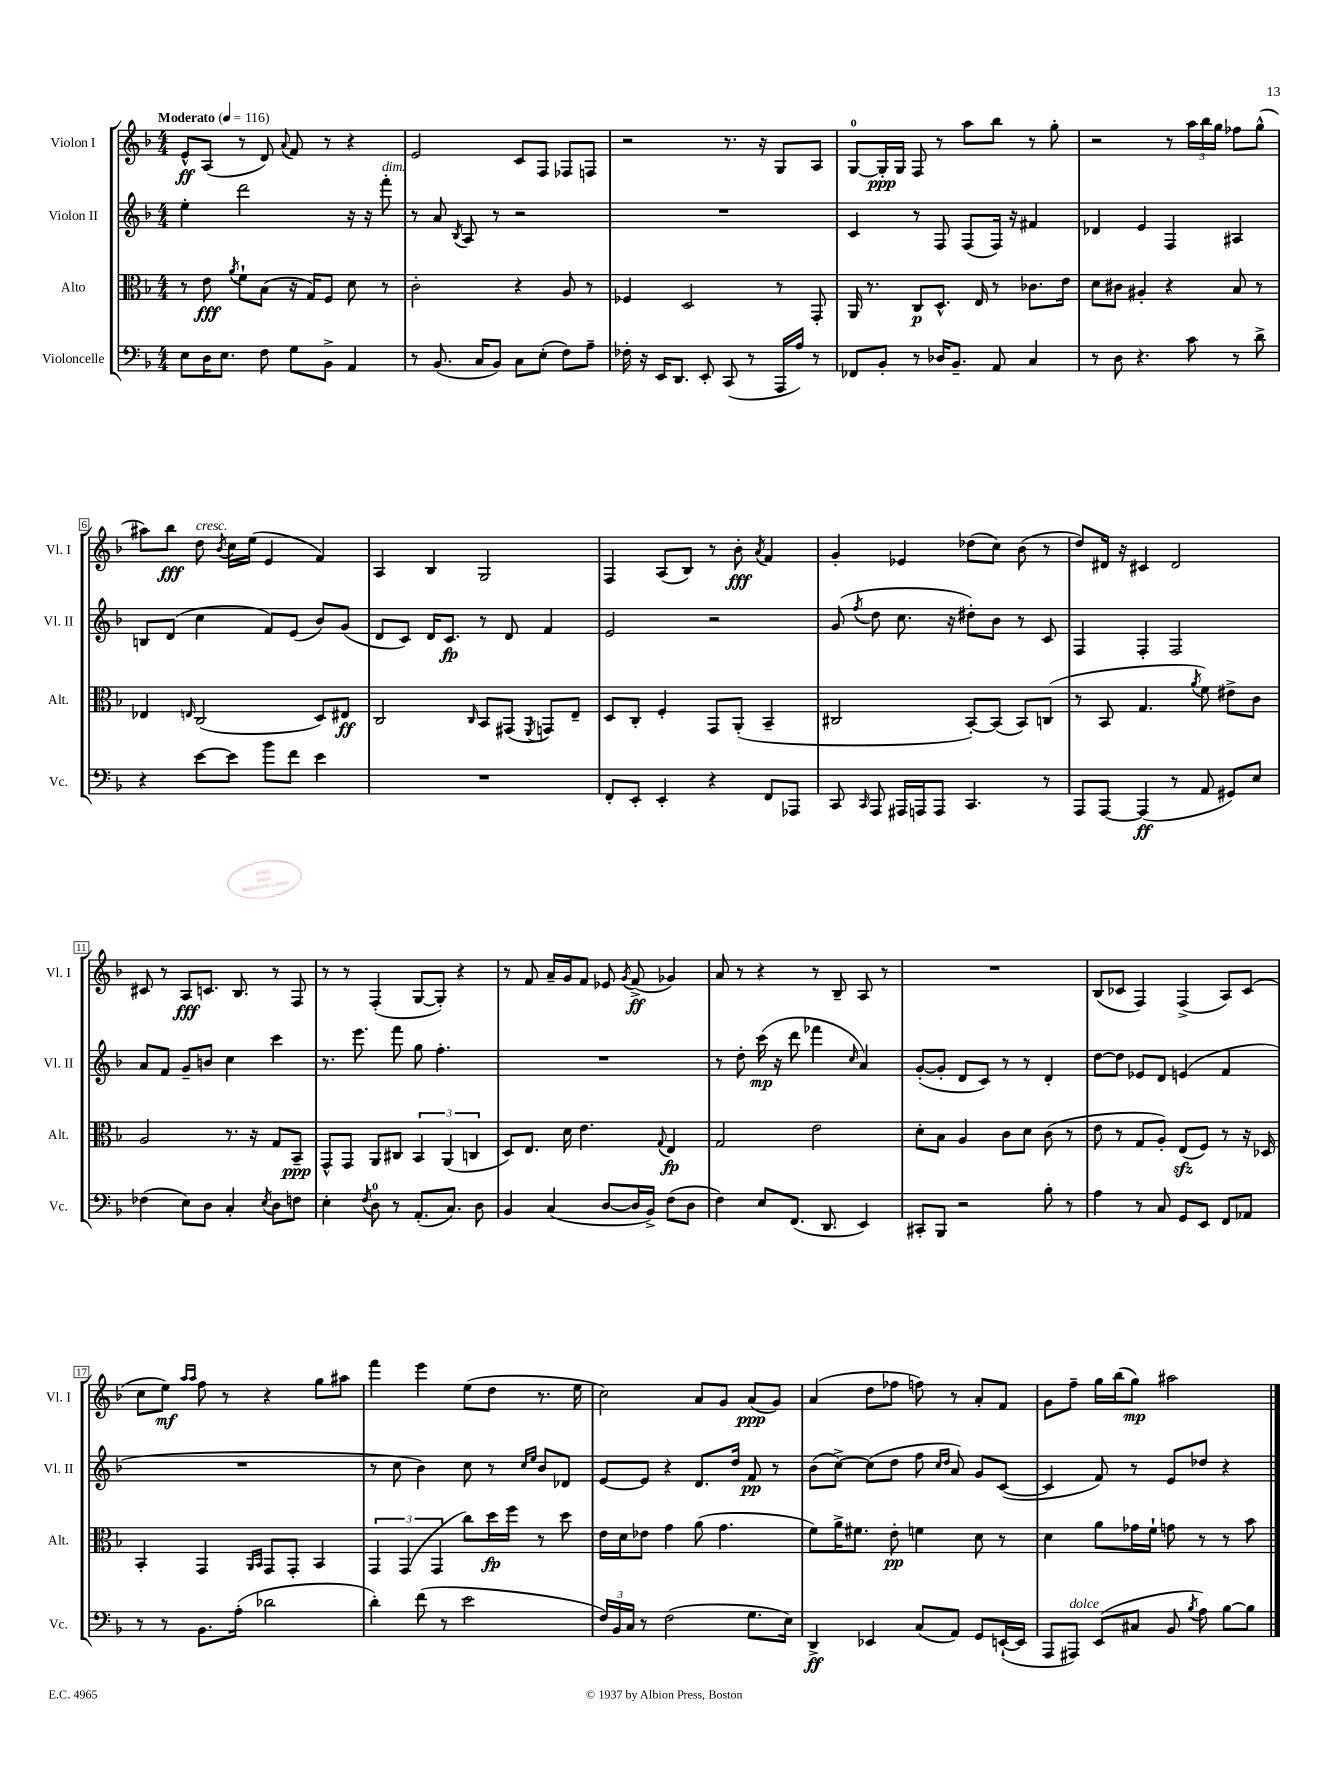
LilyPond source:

<<
\new StaffGroup <<
\new Staff = "s0" \with { instrumentName = "Violon I" shortInstrumentName = "Vl. I" } {
    \clef treble \key f \major \numericTimeSignature \time 4/4 \tempo "Moderato" 4 = 116
    \autoBeamOff e'8[-^\ff a8]( r8 d'8) \appoggiatura { a'8 } f'8 r8 r4 |
    e'2 c'8[ f8] fes8[ f8] |
    r2 r8. r16 g8[ a8] |
    g8[-0~ g16-.\ppp g16] f8 r8 a''8[ bes''8] r8 g''8-. |
    r2 r8 \tuplet 3/2 { a''16[ bes''16 g''16] } fes''8[ g''8]-^( |
    ais''8[) bes''8]\fff d''8^\markup { \italic "cresc." } \acciaccatura { bes'8 } c''16[ e''16]( e'4 f'4) |
    a4 bes4 g2 |
    f4 a8[( bes8]) r8 bes'8-.\fff \acciaccatura { a'8 } f'4 |
    g'4-. ees'4 des''8[( c''8]) bes'8( r8 |
    d''8[) dis'16] r16 cis'4 dis'2 |
    cis'8 r8 a8[\fff c'8.] bes8. r8 f8 |
    r8 r8 f4-.( g8[~ g8]-.) r4 |
    r8 f'8 a'16[-- g'16 f'8] ees'8 \acciaccatura { g'8 } f'8->\ff( ges'4) |
    a'8 r8 r4 r8 bes8-- a8 r8 |
    R1 |
    bes8[( ces'8] f4) f4->( a8[) ces'8]( |
    c''8[ e''8]\mf) \grace { a''16[ a''16] } f''8 r8 r4 g''8[ ais''8] |
    f'''4 e'''4 e''8[( d''8] r8. e''16 |
    c''2) a'8[ g'8] a'8[\ppp( g'8]) |
    a'4( d''8[ fes''8] f''8) r8 a'8[-. f'8] |
    g'8[ f''8]-- g''16[ bes''16( g''8]\mp) ais''2 \bar "|." |
}
\new Staff = "s1" \with { instrumentName = "Violon II" shortInstrumentName = "Vl. II" } {
    \clef treble \key f \major \numericTimeSignature \time 4/4
    \autoBeamOff e''4-. d'''2 r16 r16 f'''8-.^\markup { \italic "dim." } |
    r8 a'8 \acciaccatura { bes8 } a8 r8 r2 |
    R1 |
    c'4 r8 f8 f8[( f16]) r16 fis'4 |
    des'4 e'4 f4 ais4 |
    b8[ d'8]( c''4 f'8[) e'8]( bes'8[) g'8]( |
    d'8[ c'8]) d'16[ c'8.]\fp r8 d'8 f'4 |
    e'2 r2 |
    g'8( \acciaccatura { f''8 } d''8 c''8. r16 dis''8[-.) bes'8] r8 c'8 |
    f4 f4-. f2 |
    a'8[ f'8] g'8[-- b'8] c''4 c'''4 |
    r8. e'''8. f'''8 g''8 f''4.-. |
    R1 |
    r8 d''8-. c'''16\mp( r16 d'''8 fes'''4 \grace { c''16 } a'4) |
    g'8[~-.( g'8]-. d'8[ c'8]) r8 r8 d'4-. |
    d''8[~ d''8] ees'8[ d'8] e'4( f'4 |
    R1 |
    r8 c''8 bes'4) c''8 r8 \grace { c''16[ e''16] } bes'8[ des'8] |
    e'8[~ e'8] r4 d'8.[ d''16] f'8\pp r8 |
    bes'8[( c''8]~->) c''8[( d''8] f''8 \grace { c''16[ d''16] } a'8) g'8[ c'8]~( |
    c'4 f'8) r8 e'8[ des''8] r4 \bar "|." |
}
\new Staff = "s2" \with { instrumentName = "Alto" shortInstrumentName = "Alt." } {
    \clef alto \key f \major \numericTimeSignature \time 4/4
    \autoBeamOff r8 e'8\fff \acciaccatura { a'8 } f'8[-! bes8]( r16 g16[) f8] d'8 r8 |
    c'2-. r4 a8 r8 |
    fes4 d2 r8 g,8-. |
    a,16 r8. c8[\p d8.]-^ e16 r8 ces'8.[ e'16] |
    d'8[ cis'8] ais4-. r4 bes8 r8 |
    ees4 \grace { e16 } c2( d8[) eis8]\ff |
    c2 \grace { c16 } bes,8[ gis,8]( \acciaccatura { f,8 } g,8[) e8]-- |
    d8[ c8]-. f4-. g,8[ a,8]-.( bes,4-- |
    cis2 bes,8[~-.) bes,8]( bes,8[) c8]( |
    r8 bes,8 g4. \acciaccatura { a'8 } f'8) eis'8[-> c'8] |
    a2 r8. r16 g8[ bes,8]--\ppp |
    g,8[-^ g,8] a,8[ cis8] \tuplet 3/2 { bes,4 a,4( c4 } |
    d8[) e8.] d'16 e'4. \appoggiatura { g8 } e4\fp |
    g2 e'2 |
    d'8[-. bes8] a4 c'8[ d'8] c'8( r8 |
    e'8 r8 g8[ a8]-.) e8[\sfz( f8]) r8 r16 des16 |
    bes,4-. g,4 \grace { a,16[ bes,16] } g,8[ g,8]-. bes,4 |
    \tuplet 3/2 { g,4 g,4( g,4 } c''8[) d''16\fp f''16] r8 d''8 |
    e'16[ d'16 ees'8] g'4 a'8( g'4. |
    f'8[) a'16-> fis'8.] e'8-.\pp f'4 d'8 r8 |
    d'4 a'8[ ges'16 f'16]-! g'8 r8 r8 bes'8 \bar "|." |
}
\new Staff = "s3" \with { instrumentName = "Violoncelle" shortInstrumentName = "Vc." } {
    \clef bass \key f \major \numericTimeSignature \time 4/4
    \autoBeamOff e8[ d16 e8.] f8 g8[ bes,8]-> a,4 |
    r8 bes,8.( c16[ bes,8]) c8[ e8]-.( f8[) a8]-- |
    fes16-. r16 e,16[ d,8.] e,8-. c,8( r8 a,,16[ a16]) r8 |
    fes,8[ bes,8]-. r8 des16[ bes,8.]-- a,8 c4 |
    r8 d8 r4. c'8 r8 d'8-> |
    r4 e'8[~ e'8] bes'8[ f'8] e'4 |
    R1 |
    f,8[-. e,8]-. e,4-. r4 f,8[ aes,,8] |
    c,8 \grace { c,16 } a,,8 ais,,16[ a,,16 a,,8] c,4. r8 |
    a,,8[ a,,8]~ a,,4\ff( r8 a,8 gis,8[) e8] |
    fes4( e8[) d8] c4-. \acciaccatura { e8 } d8[ f8] |
    e4-. \acciaccatura { f8 } d8-0 r8 a,8.[-.( c8.]) d8 |
    bes,4 c4( d8[~ d16 bes,16]->) f8[( d8] |
    f4) e8[ f,8.]( d,8. e,4) |
    cis,8[-. bes,,8] r2 bes8-. r8 |
    a4 r8 c8 g,8[ e,8] f,8[ aes,8] |
    r8 r8 bes,8.[ a16]-.( des'2 |
    d'4-.) f'8( r8 e'2 |
    \tuplet 3/2 { f16[) bes,16 c16] } r8 f2( g8.[ e16]) |
    d,4->\ff ees,4 c8[( a,8]) g,8[ e,16~-!( e,16] |
    a,,8[ ais,,8]^\markup { \italic "dolce" }) e,8[( cis8] bes,8 \acciaccatura { bes8 } a8) bes8[~ bes8] \bar "|." |
}
>>
>>
\layout { \context { \Score \override BarNumber.stencil = #(make-stencil-boxer 0.1 0.3 ly:text-interface::print) } }
